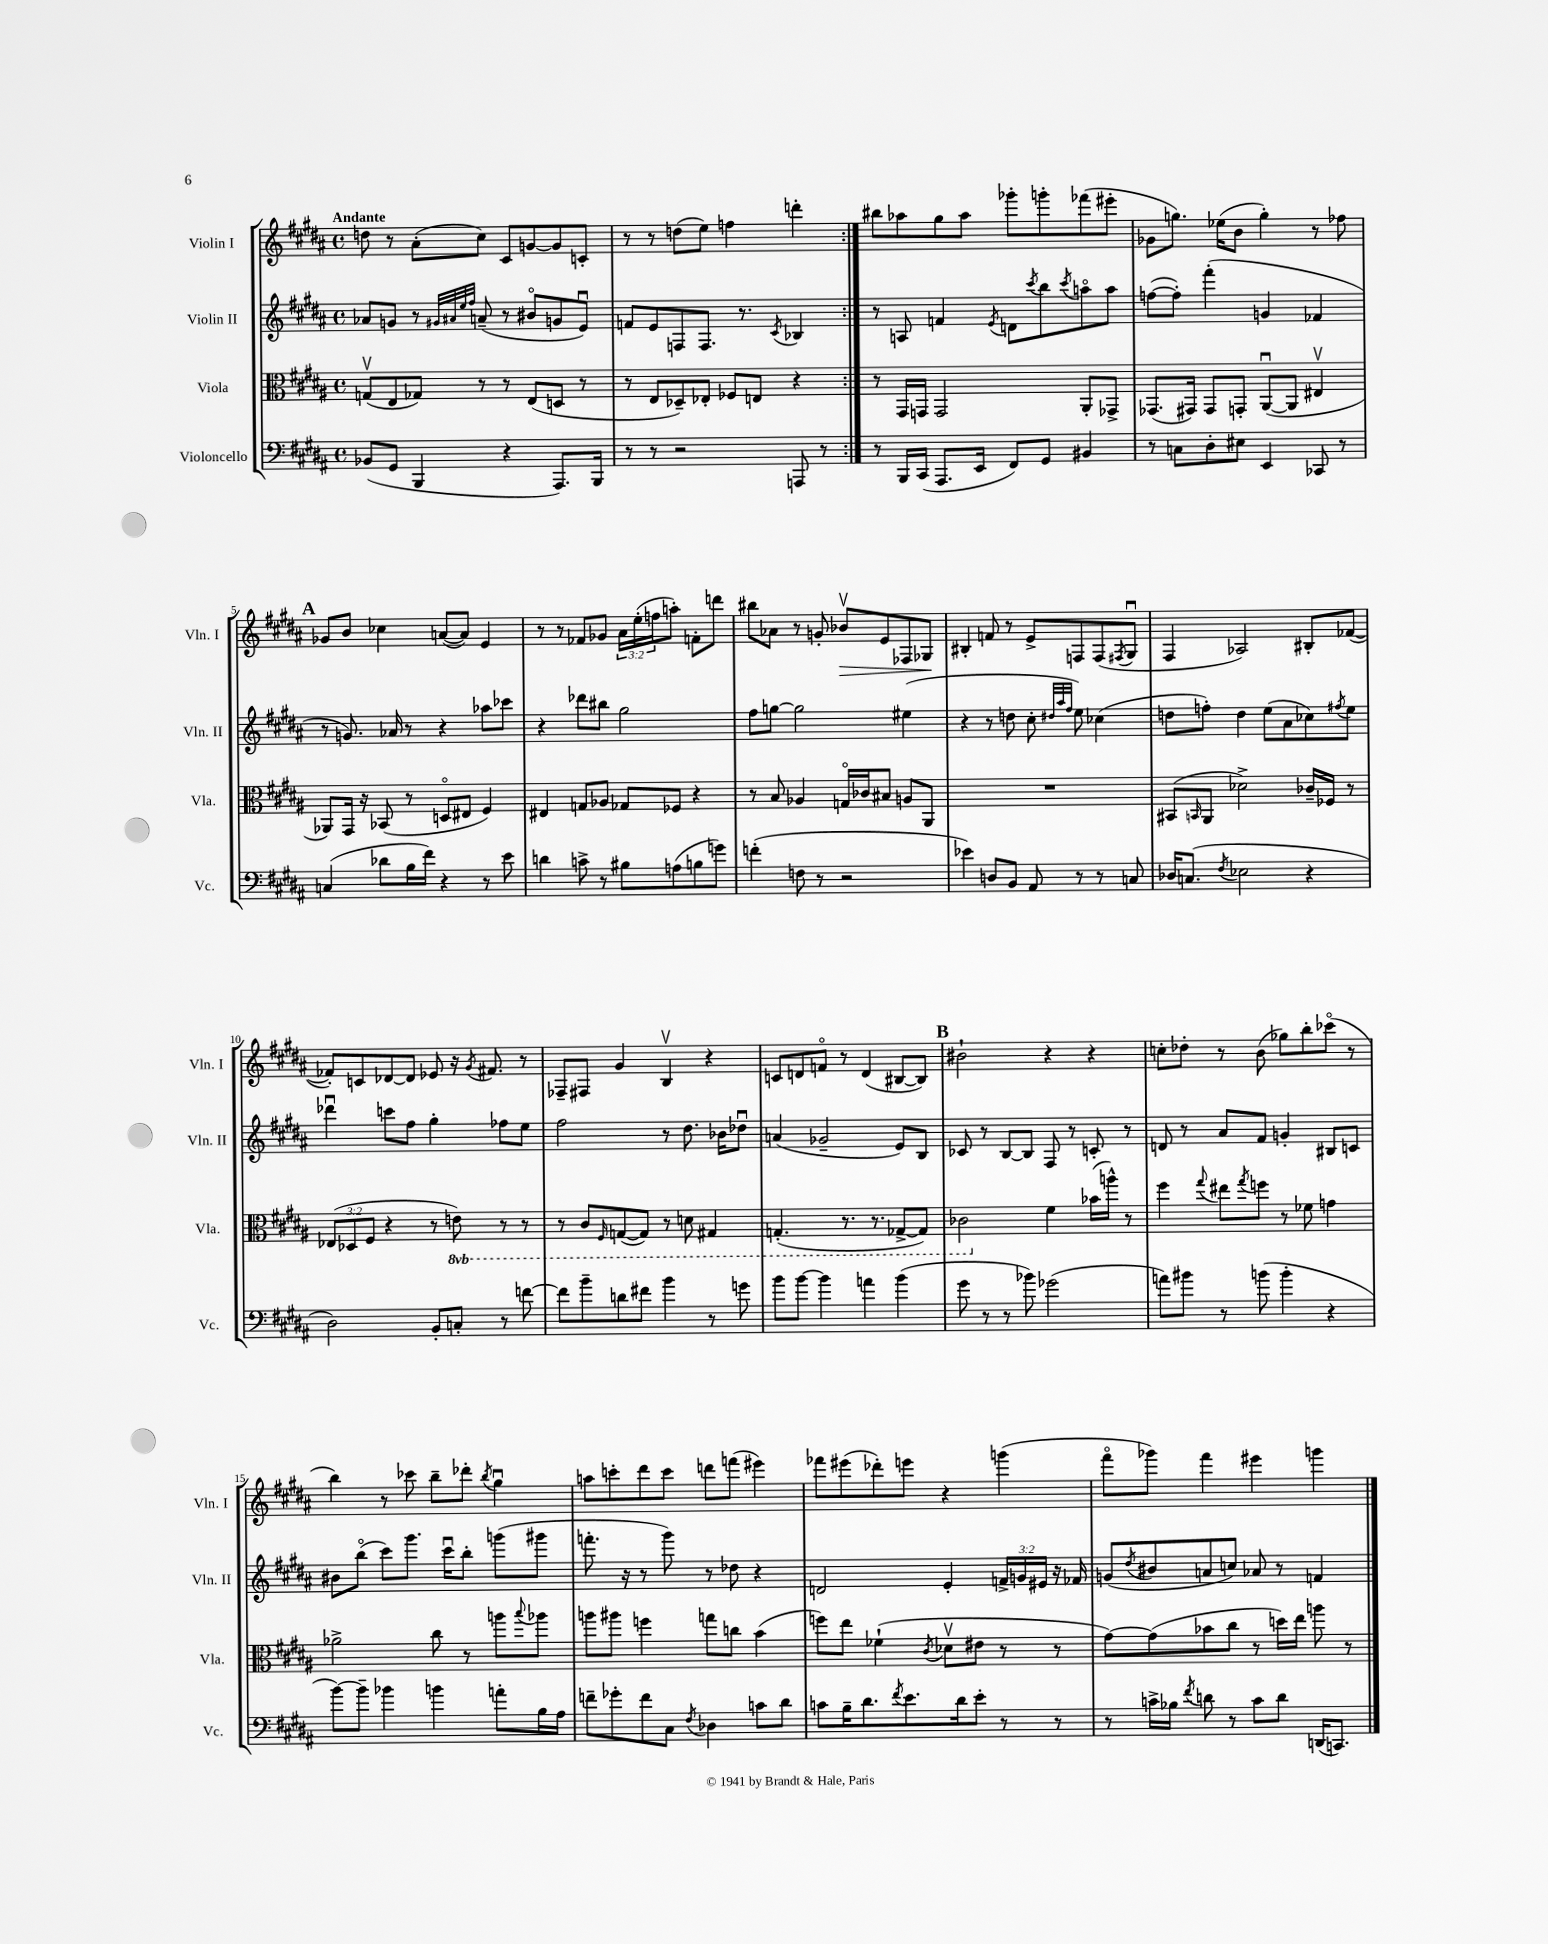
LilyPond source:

<<
\new StaffGroup <<
\new Staff = "s0" \with { instrumentName = "Violin I" shortInstrumentName = "Vln. I" } {
    \clef treble \key b \major \defaultTimeSignature \time 4/4 \override Staff.TupletNumber.text = #tuplet-number::calc-fraction-text \tempo "Andante"
    \repeat volta 2 { d''8 r8 ais'8-.( cis''8) cis'8 g'8~ g'8 c'8-. |
    r8 r8 d''8( e''8) f''4 d'''4-. | }
    bis''8 aes''8 gis''8 aes''8 ges'''8-. g'''8-. fes'''8( eis'''8-. |
    ges'8 g''8.) ees''16( b'8 g''4-.) r8 fes''8 |
    \mark \markup { \bold "A" } ges'8 b'8 ces''4 a'8~( a'8) e'4 |
    r8 r8 fes'8 ges'8 \tuplet 3/2 { ais'16 e''16-.( f''16 } a''8-.) f'8-. d'''8 |
    bis''8 aes'8 r8 g'8-. bes'8\upbow\> e'8 fes8 ges8\! |
    bis4-. f'8 r8 e'8-> f8 f8( \acciaccatura { fis8 } gis8\downbow |
    fis4 aes2) bis8-. fes'8~( |
    fes'8-.) c'8 des'8~ des'8 ees'8 r16 \acciaccatura { gis'8 } fis'8. r8 |
    fes8-- fis8 gis'4 b4\upbow r4 |
    c'8 d'8 f'8\flageolet r8 d'4( bis8~ bis8) |
    \mark \markup { \bold "B" } bis'2-! r4 r4 |
    c''8-. des''8-. r8 b'8( ges''8) b''8-. ces'''8\flageolet( r8 |
    b''4) r8 ces'''8 b''8-- des'''8-. \acciaccatura { b''8 } gis''4\downbow |
    a''8 c'''8-. dis'''8 c'''8 d'''8 f'''8( eis'''4) |
    fes'''8 eis'''8( des'''8-.) e'''8 r4 g'''4( |
    fis'''8\flageolet ges'''8) fis'''4 eis'''4 g'''4 \bar "|." |
}
\new Staff = "s1" \with { instrumentName = "Violin II" shortInstrumentName = "Vln. II" } {
    \clef treble \key b \major \defaultTimeSignature \time 4/4 \override Staff.TupletNumber.text = #tuplet-number::calc-fraction-text
    \repeat volta 2 { aes'8 g'8 r8 \grace { gis'32 ais'32 e''32 fis''32 } a'8--( r8 bis'8\flageolet g'8 e'8\downbow) |
    f'8 e'8 f8 f8. r8. \acciaccatura { cis'8 } bes4 | }
    r8 a8 f'4 \acciaccatura { e'8 } d'8 \acciaccatura { cis'''8 } b''8 \acciaccatura { cis'''8 } a''8\flageolet a''8 |
    f''8~( f''8-.) fis'''4-.( g'4 fes'4 |
    \mark \markup { \bold "A" } r8 g'8.) aes'16 r8 r4 aes''8 ces'''8 |
    r4 des'''8 bis''8 gis''2 |
    fis''8 g''8~ g''2 eis''4( |
    r4 r8 d''8 cis''8-. \grace { dis''32 ais''32 fis''32 } e''8) ces''4( |
    d''8 f''8-.) d''4 e''8( ais'8 ces''8) \acciaccatura { fis''8 } e''8 |
    des'''4\downbow c'''8 fis''8 gis''4-. fes''8 e''8 |
    fis''2 r8 dis''8. bes'16 des''8\downbow |
    a'4( ges'2-- e'8) b8 |
    \mark \markup { \bold "B" } ces'8 r8 b8~ b8 fis8 r8 c'8-. r8 |
    d'8 r8 ais'8 fis'8 g'4-. bis8 c'8 |
    bis'8 b''8\flageolet( cis'''8) gis'''8. cis'''16\downbow b''8-. g'''8( gis'''8 |
    f'''8.-. r16 r8 gis'''8) r8 des''8 r4 |
    d'2 e'4-. \tuplet 3/2 { f'16-> g'16 eis'16 } r16 fes'16 |
    g'8( \acciaccatura { dis''8 } bis'8 a'8 c''8) aes'8 r8 f'4 \bar "|." |
}
\new Staff = "s2" \with { instrumentName = "Viola" shortInstrumentName = "Vla." } {
    \clef alto \key b \major \defaultTimeSignature \time 4/4 \override Staff.TupletNumber.text = #tuplet-number::calc-fraction-text \set Staff.ottavationMarkups = #ottavation-simple-ordinals
    \repeat volta 2 { g8\upbow( e8 ges8) r8 r8 e8( d8 r8 |
    r8 e8 des8--) ees8-. fes8 e8 r4 | }
    r8 gis,16 g,16 g,2 ais,8-. ges,8-> |
    ges,8.( gis,16) gis,8 g,8-. ais,8~\downbow( ais,8 eis4\upbow |
    \mark \markup { \bold "A" } aes,8) gis,16 r16 bes,8( r8 d8\flageolet eis8 fis4) |
    eis4 g8 aes8 ges8 fes8 r4 |
    r8 b8 aes4 g16\flageolet ces'16 bis8 a8 ais,8 |
    R1 |
    bis,8( \grace { b,16 } ais,8 des'2->) ces'16-- fes16 r8 |
    \tuplet 3/2 { ees8( des8 fis8 } r4 r8 \ottava #-1 e8) r8 r8 |
    r8 cis8 \grace { fis,16 } g,8~( g,8) r8 d8 gis,4 |
    g,4.-.( r8. r8. ges,8~-> ges,8) |
    \mark \markup { \bold "B" } ces2 \ottava #0 fis'4 bes'16( a''16-^) r8 |
    fis''4 \appoggiatura { gis''8 } eis''8 \acciaccatura { gis''8 } f''8 r8 fes'8 g'4 |
    aes'2-> cis''8 r8 a''8 \appoggiatura { b''8 } aes''8 |
    a''8 ais''8 f''4 g''8 c''8 b'4( |
    f''8) e''8 fes'4-!( \acciaccatura { cis'8 } des'8\upbow eis'8 r8 r8 |
    gis'8~) gis'8( bes'8 cis''8 r8 d''16) e''16 a''8 r8 \bar "|." |
}
\new Staff = "s3" \with { instrumentName = "Violoncello" shortInstrumentName = "Vc." } {
    \clef bass \key b \major \defaultTimeSignature \time 4/4
    \repeat volta 2 { bes,8( gis,8 b,,4 r4 ais,,8.) b,,16 |
    r8 r8 r2 a,,8 r8 | }
    r8 b,,16 cis,16( ais,,8. e,16 fis,8) gis,8 bis,4 |
    r8 c8 dis8-. eis8 e,4 ces,8 r8 |
    \mark \markup { \bold "A" } c4( des'8 b16 fis'16) r4 r8 e'8 |
    d'4 c'8-> r8 bis8 a8( b8 g'8) |
    f'4-.( f8 r8 r2 |
    ees'4) d8 b,8 ais,8 r8 r8 c8 |
    des16 c8.( \acciaccatura { fis8 } ees2 r4 |
    dis2) b,8-. c8-. r8 f'8~ |
    f'8 b'8-- d'8 fis'8 b'4 r8 g'8 |
    b'8 b'8~ b'4 a'4 b'4( |
    \mark \markup { \bold "B" } gis'8 r8 r8 bes'8) ges'2( |
    a'8) bis'8 r8 b'8( b'4-. r4 |
    b'8~) b'8-- bes'4 b'4 a'8-. b16 ais16 |
    f'8-- ges'8-. f'8 cis8 \acciaccatura { fis8 } des4 c'8 dis'8 |
    c'8 b16-- dis'8. \acciaccatura { fis'8 } e'8. dis'16 e'8-. r8 r8 |
    r8 c'16-> bes16 \acciaccatura { fis'8 } d'8 r8 c'8 d'8 d,16( c,8.) \bar "|." |
}
>>
>>
